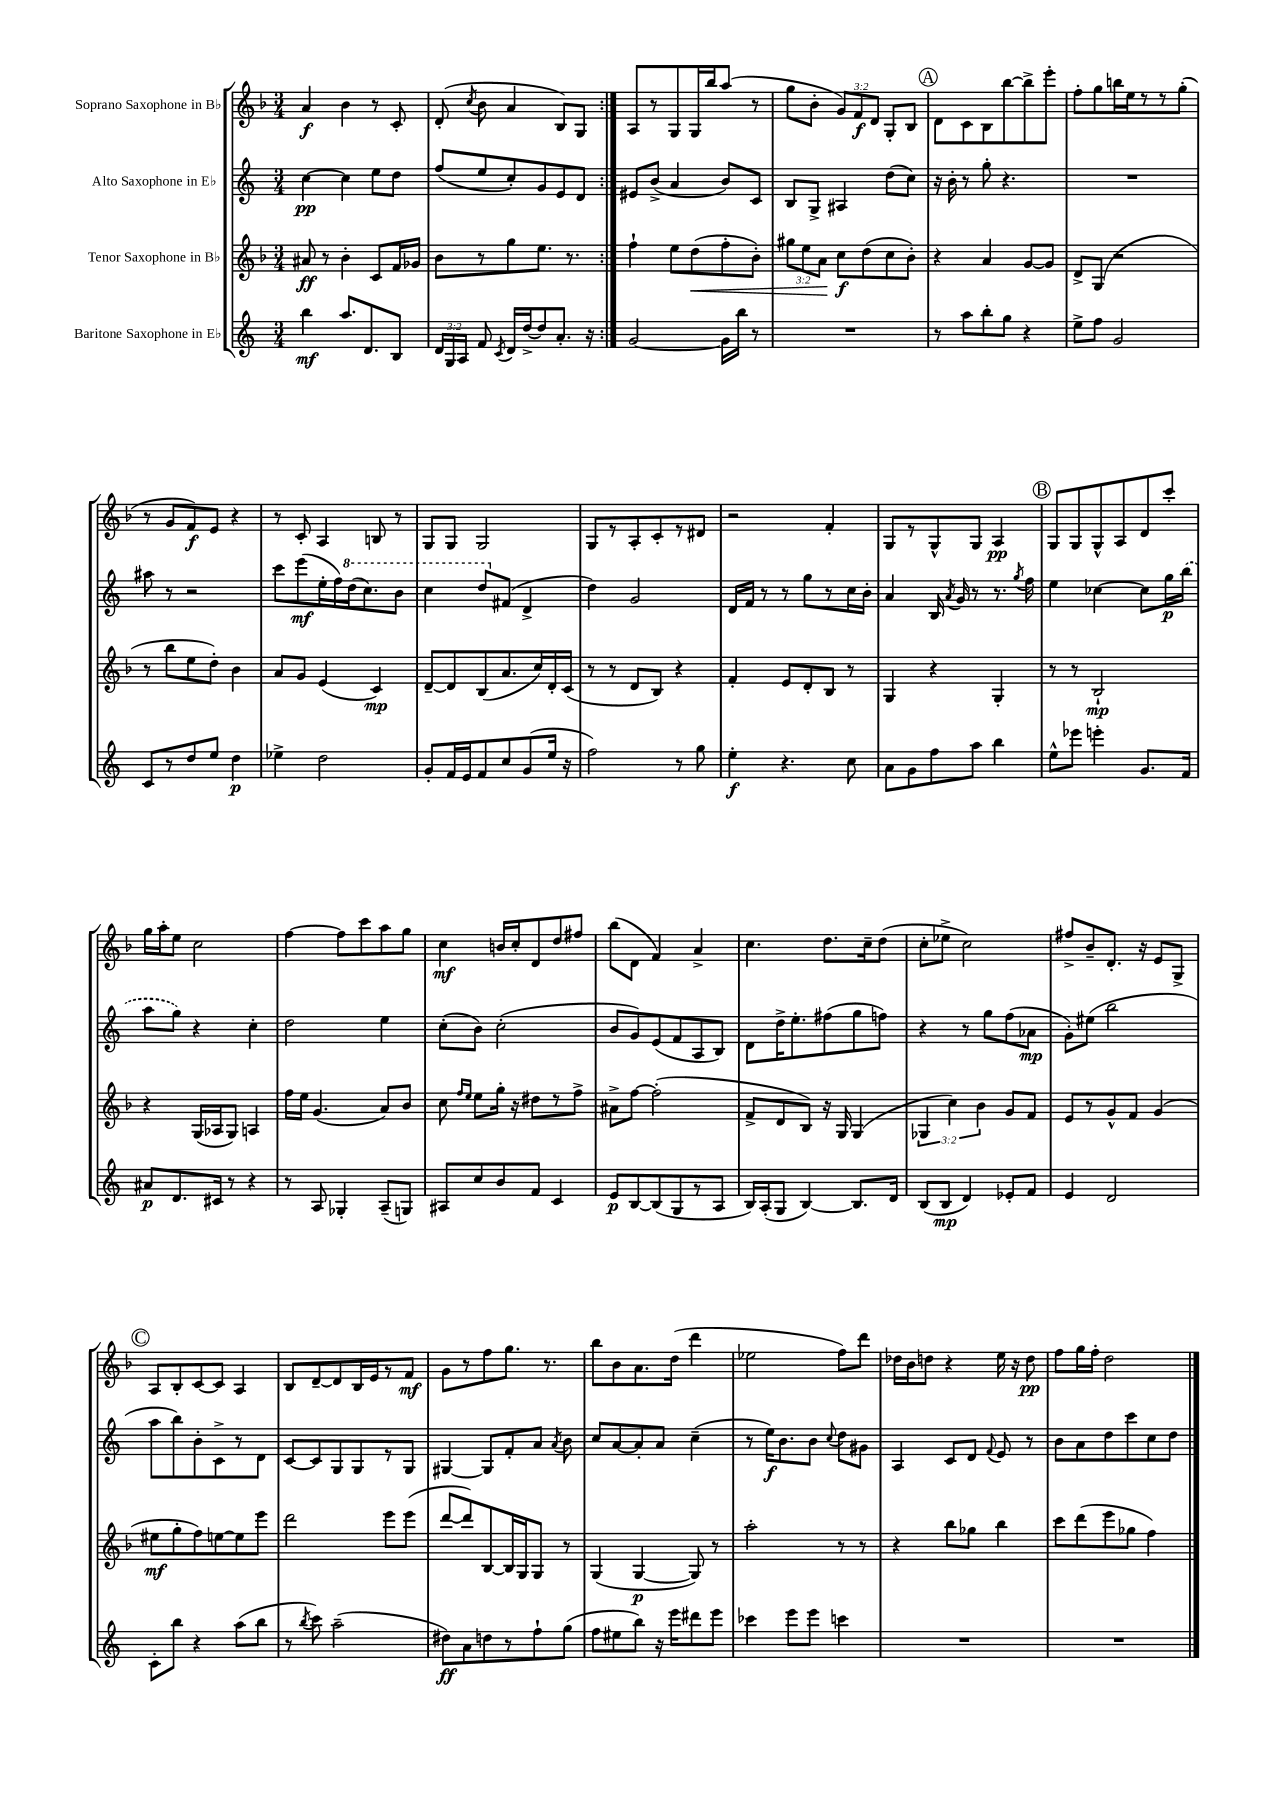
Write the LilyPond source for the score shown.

<<
\new StaffGroup <<
\new Staff = "s0" \with { instrumentName = "Soprano Saxophone in Bb" } {
    \clef treble \key f \major \numericTimeSignature \time 3/4 \override Staff.TupletNumber.text = #tuplet-number::calc-fraction-text
    \autoBeamOff \repeat volta 2 { a'4\f bes'4 r8 c'8-. |
    d'8-.( \acciaccatura { c''8 } bes'8 a'4 bes8[) g8] | }
    a8[ r8 g8 g16 bes''16 a''8]( r8 |
    g''8[ bes'8]-. \tuplet 3/2 { g'8[) f'8\f d'8] } g8[-. bes8] |
    \mark \markup { \circle "A" } d'8[ c'8 bes8 bes''8~ bes''8-> e'''8]-. |
    f''8[-. g''8 b''16 e''16 r8 r8 g''8]-.( |
    r8 g'8[ f'8\f) e'8] r4 |
    r8 c'8-. a4 b8 r8 |
    g8[ g8] g2 |
    g8[ r8 a8-. c'8-. r8 dis'8] |
    r2 f'4-. |
    g8[ r8 g8-^ g8] a4\pp |
    \mark \markup { \circle "B" } g8[ g8 g8-^ a8 d'8 c'''8]-. |
    g''16[ a''16-. e''8] c''2 |
    f''4~ f''8[ c'''8 a''8 g''8] |
    c''4\mf b'16[ c''16-. d'8 d''8 fis''8] |
    bes''8[( d'8] f'4) a'4-> |
    c''4. d''8.[ c''16-- d''8]( |
    c''8[-. ees''8]-> c''2) |
    fis''8[-> bes'8-- d'8.]-. r16 e'8[ g8]-> |
    \mark \markup { \circle "C" } a8[ bes8-. c'8~ c'8] a4 |
    bes8[ d'8~-- d'8 bes16 e'16 r8 f'8]\mf |
    g'8[ r8 f''8 g''8.] r8. |
    bes''8[ bes'8 a'8. d''16]( d'''4 |
    ees''2 f''8[) d'''8] |
    des''16[ bes'16 d''8] r4 e''16 r16 d''8\pp |
    f''8[ g''16 f''16]-. d''2 \bar "|." |
}
\new Staff = "s1" \with { instrumentName = "Alto Saxophone in Eb" } {
    \clef treble \key c \major \numericTimeSignature \time 3/4
    \autoBeamOff \repeat volta 2 { c''4~\pp c''4 e''8[ d''8] |
    f''8[( e''8 c''8-.) g'8 e'8 d'8] | }
    eis'8[ b'8]->( a'4 b'8[) c'8] |
    b8[ g8]-> ais4 d''8[( c''8]) |
    \mark \markup { \circle "A" } r16 b'16-. r8 g''8-. r4. |
    R2. |
    ais''8 r8 r2 |
    c'''8[ e'''8\mf( e''16-. f''16) \ottava #1 d'''16( c'''8.) b''8] |
    c'''4 d'''8[ \ottava #0 fis'8]( d'4-> |
    d''4) g'2 |
    d'16[ f'16] r8 r8 g''8[ r8 c''16 b'16]-. |
    a'4 b16 \acciaccatura { a'8 } g'16 r8 r8. \acciaccatura { g''8 } f''16 |
    \mark \markup { \circle "B" } e''4 ces''4~ ces''8[ g''16\p \once \slurDashed b''16]( |
    a''8[ g''8]) r4 c''4-. |
    d''2 e''4 |
    c''8[-.( b'8]) c''2-.( |
    b'8[ g'8) e'8( f'8 a8 b8]) |
    d'8[ d''16-> e''8.-. fis''8( g''8 f''8]) |
    r4 r8 g''8[ f''8( aes'8]\mp |
    g'8[-.) eis''8]( b''2 |
    \mark \markup { \circle "C" } a''8[ b''8) b'8-. c'8-> r8 d'8] |
    c'8[~ c'8 g8 g8 r8 g8] |
    gis4~ gis8[ f'8-. a'8] \acciaccatura { a'8 } b'8 |
    c''8[ a'8~ a'8-. a'8] c''4--( |
    r8 e''16[\f) b'8. b'8] \appoggiatura { c''8 } d''8[ gis'8] |
    a4 c'8[ d'8] \appoggiatura { f'8 } e'8 r8 |
    b'8[ a'8 d''8 c'''8 c''8 d''8] \bar "|." |
}
\new Staff = "s2" \with { instrumentName = "Tenor Saxophone in Bb" } {
    \clef treble \key f \major \numericTimeSignature \time 3/4 \override Staff.TupletNumber.text = #tuplet-number::calc-fraction-text
    \autoBeamOff \repeat volta 2 { ais'8\ff r8 bes'4-. c'8[ f'16 ges'16] |
    bes'8[ r8 g''8 e''8.] r8. | }
    f''4-! e''8[ d''8\<( f''8-. bes'8]-.) |
    \tuplet 3/2 { gis''8[ e''8 a'8]\! } c''8[\f d''8( c''8 bes'8]-.) |
    \mark \markup { \circle "A" } r4 a'4 g'8[~ g'8] |
    d'8[-> g8]( r2 |
    r8 bes''8[ e''8 d''8]-.) bes'4 |
    a'8[ g'8] e'4( c'4\mp) |
    d'8[~-- d'8 bes8( a'8. c''16) d'16-. c'16]( |
    r8 r8 d'8[ bes8]) r4 |
    f'4-. e'8[ d'8-. bes8] r8 |
    g4 r4 g4-. |
    \mark \markup { \circle "B" } r8 r8 bes2-!\mp |
    r4 g16[( aes16 g8]) a4 |
    f''16[ e''16] g'4.( a'8[) bes'8] |
    c''8 \grace { f''16[ e''16] } e''8[ g''16]-. r16 dis''8[ r8 f''8]-> |
    ais'8[-> f''8]~ f''2-.( |
    f'8[-> d'8 bes8]) r16 g16 g4( |
    \tuplet 3/2 { ges4 c''4) bes'4 } g'8[ f'8] |
    e'8[ r8 g'8-^ f'8] g'4( |
    \mark \markup { \circle "C" } eis''8[\mf g''8-. f''8) e''8~ e''8 e'''8] |
    d'''2 e'''8[ e'''8]( |
    d'''8[~ d'''8) bes8~ bes16 g16 g8] r8 |
    g4( g4~\p g8) r8 |
    a''2-. r8 r8 |
    r4 bes''8[ ges''8] bes''4 |
    c'''8[ d'''8( e'''8 ges''8] f''4) \bar "|." |
}
\new Staff = "s3" \with { instrumentName = "Baritone Saxophone in Eb" } {
    \clef treble \key c \major \numericTimeSignature \time 3/4 \override Staff.TupletNumber.text = #tuplet-number::calc-fraction-text
    \autoBeamOff \repeat volta 2 { b''4\mf a''8.[ d'8. b8] |
    \tuplet 3/2 { d'16[ g16 a16] } f'8 \acciaccatura { c'8 } d'16[ d''16~-> d''8 a'8.]-. r16 | }
    g'2~ g'16[ b''16] r8 |
    R2. |
    \mark \markup { \circle "A" } r8 a''8[ b''8-. g''8] r4 |
    e''8[-> f''8] g'2 |
    c'8[ r8 d''8 e''8] d''4\p |
    ees''4-> d''2 |
    g'8[-. f'16 e'16 f'8 c''8 g'8( e''16] r16 |
    f''2) r8 g''8 |
    e''4-.\f r4. c''8 |
    a'8[ g'8 f''8 a''8] b''4 |
    \mark \markup { \circle "B" } e''8[-^ ees'''8] e'''4-. g'8.[ f'16] |
    ais'8[\p d'8. cis'16] r8 r4 |
    r8 a8 ges4-. a8[--( g8]) |
    ais8[ c''8 b'8 f'8] c'4 |
    e'8[\p b8~ b8( g8 r8 a8] |
    b16[) a16-.( g8] b4~) b8.[ d'16] |
    b8[( b8]\mp d'4) ees'8[-. f'8] |
    e'4 d'2 |
    \mark \markup { \circle "C" } c'8[-. b''8] r4 a''8[( b''8] |
    r8 \acciaccatura { b''8 } c'''8) a''2--( |
    dis''8[\ff) a'8 d''8 r8 f''8-! g''8]( |
    f''8[ eis''8 b''8]) r16 e'''16[ dis'''8 e'''8] |
    ces'''4 e'''8[ e'''8] c'''4 |
    R2. |
    R2. \bar "|." |
}
>>
>>
\layout { \context { \Score \remove "Bar_number_engraver" } }
